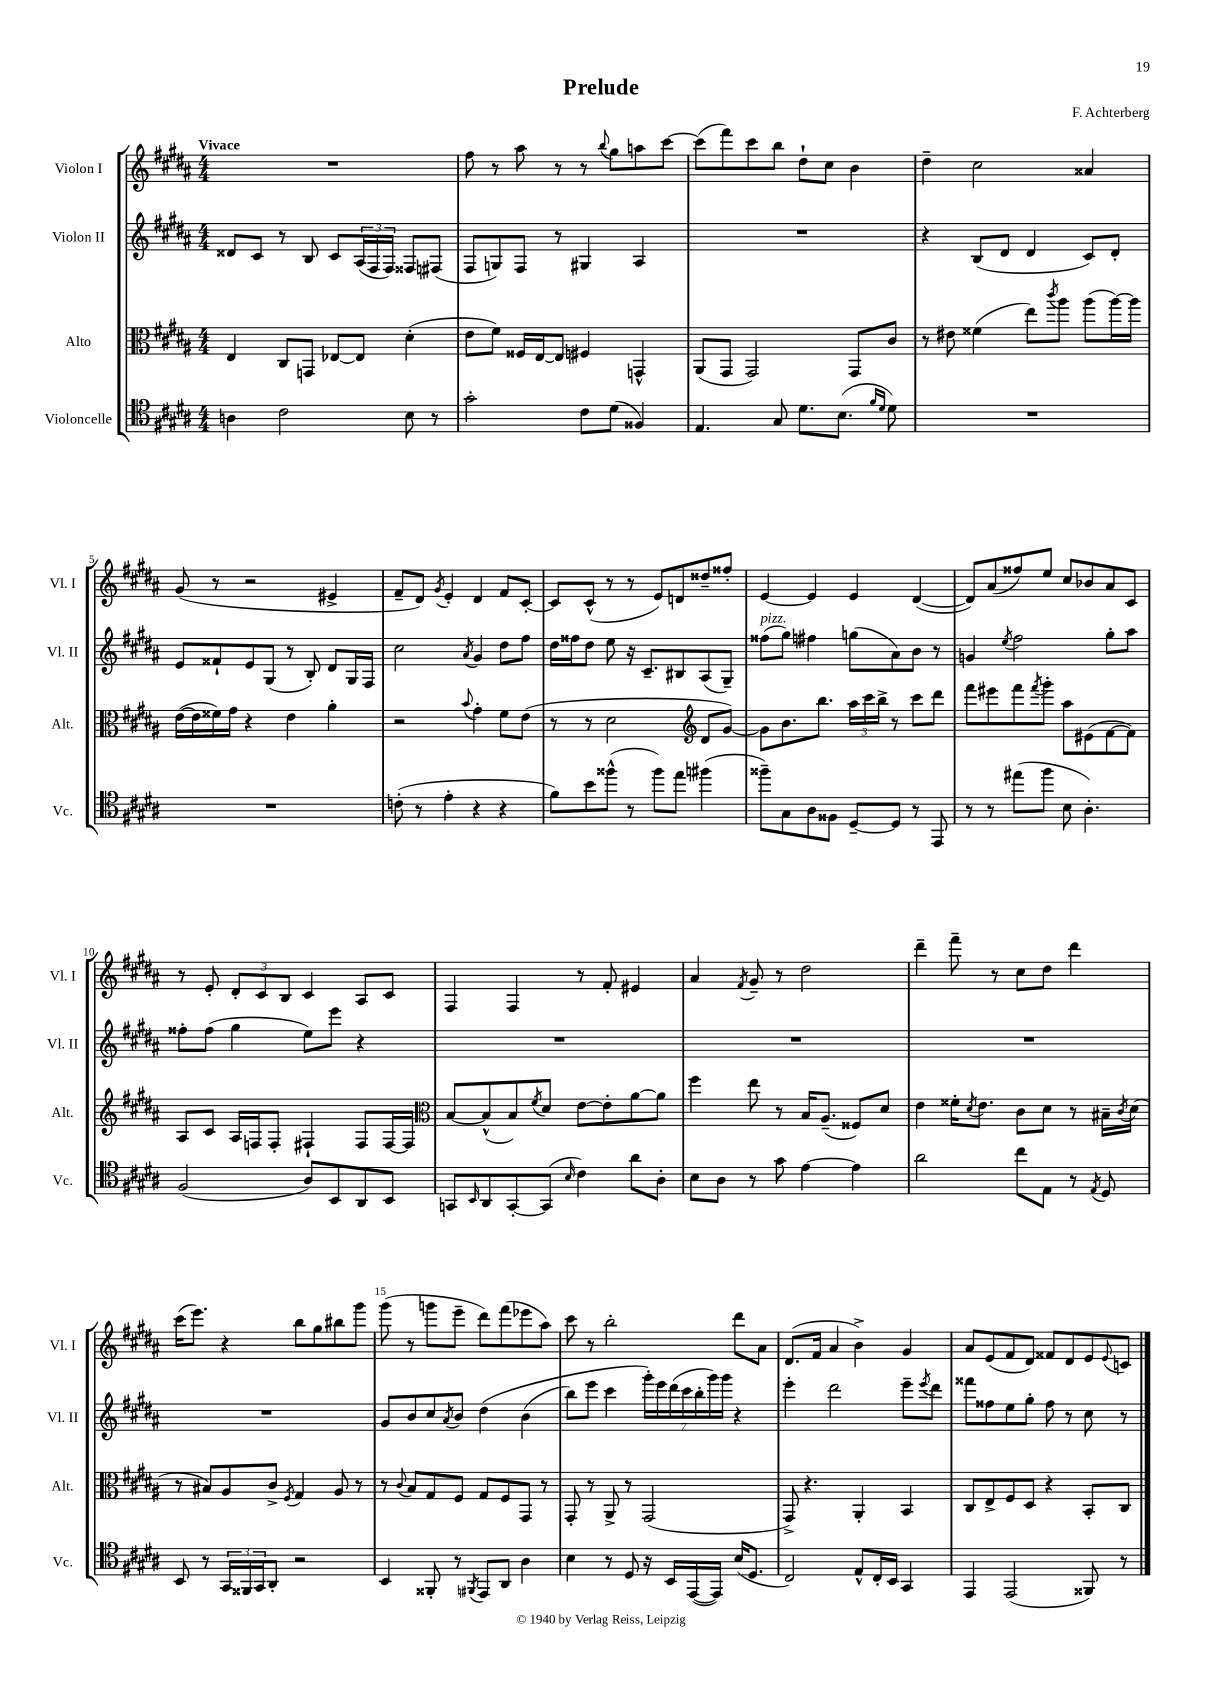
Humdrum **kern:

**kern	**kern	**kern	**kern
*part4	*part3	*part2	*part1
*staff4	*staff3	*staff2	*staff1
*I"Violoncelle	*I"Alto	*I"Violon II	*I"Violon I
*I'Vc.	*I'Alt.	*I'Vl. II	*I'Vl. I
*clefC4	*clefC3	*clefG2	*clefG2
*k[f#c#g#d#a#]	*k[f#c#g#d#a#]	*k[f#c#g#d#a#]	*k[f#c#g#d#a#]
*M4/4	*M4/4	*M4/4	*M4/4
=1	=1	=1	=1
!	!	!	!LO:TX:a:B:t=Vivace
4An\	4E/	8d##X/L	1r
.	.	8c#/J	.
2c#\	8C#/L	8r	.
.	8GGn/J	8B/	.
.	[8E-X/L	8c#/L	.
.	8E-/J]	(24A#/L	.
.	.	24F#/	.
.	.	24F#/JJ)	.
8B\	(4d#'\	8F##X/L	.
8r	.	(8F#X/J	.
=2	=2	=2	=2
2g#'\	8e\L	8F#/L	8ff#\
.	8f#\J)	8Gn/)	8r
.	16F##X/LL	8F#/J	8aa#\
.	[16E/J	.	.
.	8E/J]	8r	8r
8c#\L	4F#X/	4G#X/	8r
.	.	.	8qqbb/
(8d#\J	.	.	8gg#\L
4F##X/)	4GGn^^/	4A#/	8aan\
.	.	.	[8ccc#\J
=3	=3	=3	=3
4.E/	(8AA#/L	1r	(8ccc#\L]
.	8GG#/J	.	8fff#\)
.	2GG#/)	.	8ccc#\
8G#/	.	.	8bb\J
8.d#\L	.	.	8dd#`\L
.	.	.	8cc#\J
(8.B\J	.	.	.
.	8GG#/L	.	4b\
16qqf#/LL	.	.	.
16qqd#/JJ	.	.	.
8d#\)	8c#/J	.	.
=4	=4	=4	=4
1r	8r	4r	4dd#~\
.	8e#X\	.	.
.	(4f##X\	(8B/L	2cc#\
.	.	8d#/J	.
.	8ee\L)	4d#/	.
.	8qccc#/	.	.
.	8aa#\J	.	.
.	(8aa#\L	8c#/L)	4a##X/
.	[16aa#\L)	8d#'/J	.
.	16aa#\JJ]	.	.
!!LO:LB:g=z
=5	=5	=5	=5
1r	([16e\LL	8e/L	(8g#/
.	16e\]	.	.
.	16f##X\)	8f##X`/	8r
.	16g#\JJ	.	.
.	4r	8e/	2r
.	.	(8G#/J	.
.	4e\	8r	.
.	.	8B'/)	.
.	4a#'\	8d#/L	4e#X^/
.	.	16G#/L	.
.	.	16F#/JJ	.
=6	=6	=6	=6
(8cn'\	2r	2cc#\	8f#~/L
8r	.	.	8d#/J)
.	.	.	8qg#/
4e'\	.	.	4e'/
.	8qqb/	8qa#/	.
4r	4g#'\	4g#/	4d#/
4r	8f#\L	8dd#\L	8f#/L
.	(8e\J	8ff#\J	[8c#'/J
=7	=7	=7	=7
8f#\L)	8r	16dd#\LL	8c#/L]
.	.	16ff##X\J	.
8b\	8r	8dd#\J	(8c#^^/J
(8ff##X^^\J	2d#\	8ee\	8r
8r	.	16r	8r
.	.	8.c#~/L	.
8ff##\L)	.	.	8e/L)
8ee\J	.	8B#X/	8dn/
*	*clefG2	*	*
(4ff#X\	8d#/L	(8A#/	8dd##X~/
.	[8g#/J)	8G#~/J)	8ff##X'/J
=8	=8	=8	=8
!	!	!LO:TX:a:i:t=pizz.	!
8ff##X~\L)	8g#\L]	(8ff##X\L	[4e/
8G#\	8.b\	8gg#\J)	.
8A#\	.	4ff#X\	4e/]
.	8.bb\J	.	.
8F##X\J	.	.	.
[8D#~/L	24aa#\LL	(8ggn\L	4e/
.	24ccc#\	.	.
.	24bb^\JJ	.	.
8D#/J]	8r	8a#\)	.
8r	8ccc#\L	8b\J	([4d#/
8EE/	8ddd#\J	8r	.
=9	=9	=9	=9
8r	8fff#\L	4gn/	8d#/L])
8r	8eee#X\	.	(8a#/
.	.	8qee/	.
(8ee#X\L	8fff#\	2ff#\	8ff##X/)
.	8qfff#/	.	.
8ff#\J	8ggg#'\J	.	8ee/J
8B\	8aa#\L	.	8cc#/L
4.A#'\)	(8e#X\	.	8b-X/
.	[8f#\	8gg#'\L	8a#/
.	8f#\J])	8aa#\J	8c#/J
!!LO:LB:g=z
=10	=10	=10	=10
(2F#/	8A#/L	8ff##X'\L	8r
.	8c#/J	(8ff##\J	8e'/
.	16A#/LL	4gg#\	12d#'/L
.	16Fn/J	.	.
.	.	.	12c#/
.	8F'/J	.	.
.	.	.	12B/J
8A#/L)	4F#X`/	8ee\L)	4c#/
8BB/	.	8eee\J	.
8AA#/	8F#/L	4r	8A#/L
8BB/J	[16F#/L	.	8c#/J
.	16F#/JJ]	.	.
=11	=11	=11	=11
*	*clefC3	*	*
8GGn/L	[8B/L	1r	4F#/
16qqBB/	.	.	.
8AA#/	(8B^^/]	.	.
[8GG'/	8B/)	.	4F#/
.	8qf#/	.	.
(8GG/J]	8d#/J	.	.
16qqB/	.	.	.
4c#\)	[8e\L	.	8r
.	8e'\]	.	8f#'/
8a#\L	[8a#\	.	4e#X/
8A#'\J	8a#\J]	.	.
=12	=12	=12	=12
8B\L	4ff#\	1r	4a#/
8A#\J	.	.	.
.	.	.	8qf#/
8r	8ee\	.	8g#~/
8g#\	8r	.	8r
[4e\	16B/KL	.	2dd#\
.	(8.A#~/J	.	.
4e\]	8F##X/L)	.	.
.	8d#/J	.	.
=13	=13	=13	=13
2a#\	4e\	1r	4ddd#~\
.	16f##X'\KL	.	8fff#~\
.	8qd#/	.	.
.	8.e\J	.	.
.	.	.	8r
8cc#\L	8c#\L	.	8cc#\L
8E\J	8d#\J	.	8dd#\J
8r	8r	.	4ddd#\
8qE/	.	.	.
8D#/	16B#X~\LL	.	.
.	8qc#/	.	.
.	(16d#\JJ	.	.
!!LO:LB:g=z
=14	=14	=14	=14
8BB/	8r	1r	(16ccc#\KL
.	.	.	8.eee\J)
8r	8B#X/L)	.	.
24GG#/LL	8A#/	.	4r
24FF##X/	.	.	.
24GG#/J	.	.	.
8AA#'/J	8c#^/J	.	.
.	8qF#/	.	.
2r	4G#/	.	8bb\L
.	.	.	8gg#\
.	8A#/	.	8bb#X\
.	8r	.	8ggg#\J
=15	=15	=15	=15
4BB/	8r	8g#/L	(8ggg#\
.	8qqc#/	.	.
.	8B/L	8b/	8r
8FF##X'/	8G#/	8cc#/	8gggn\L
.	.	8qa#/	.
8r	8F#/J	8b/J	8eee~\J
8qFF#X/	.	.	.
8EE/L	8G#/L	(4dd#\	8ddd#\L)
8AA#/J	8F#/	.	(8fff#\
4A#\	8GG#/J	(4b\	8eee-X\
.	8r	.	8aa#\J)
=16	=16	=16	=16
4B\	8GG#'/	8bb\L)	8ccc#\
.	8r	8eee\J	8r
8r	8AA#^/	4ccc#\	2bb'\
8D#/	8r	.	.
16r	(2GG#/	28ggg#'\LL)	.
.	.	28eee\	.
16BB/LL	.	.	.
.	.	(28ddd#\	.
.	.	28ccc#\	.
([16EE/	.	.	.
.	.	28bb'\	.
.	.	28ggg#\)	.
16EE/JJ])	.	.	.
.	.	28ggg#\JJ	.
(16B/KL	.	4r	8ddd#\L
8.D#/J	.	.	.
.	.	.	8a#\J
=17	=17	=17	=17
2C#/)	8GG#^/)	4eee'\	(8.d#/L
.	4.r	.	.
.	.	.	16f#/Jk
.	.	2ddd#\	4a#/
8E^^/L	4AA#'/	.	4b^\)
16C#'/L	.	.	.
16BB/JJ	.	.	.
4GG#/	4BB/	8eee~\L	4g#/
.	.	8qeee/	.
.	.	8ddd#\J	.
=18	=18	=18	=18
4EE/	8C#/L	8fff##X\L	8a#/L
.	8E^/	8ff##X\	(8e/
(2EE/	8F#/	8ee\	8f#/
.	8D#/J	8gg#'\J	8d#/J)
.	4r	8ff##\	8f##X/L
.	.	8r	8d#/
8FF##X/)	8BB'/L	8cc#\	8e/
.	.	.	8qqe/
8r	8C#/J	8r	8cn/J
==	==	==	==
*-	*-	*-	*-
